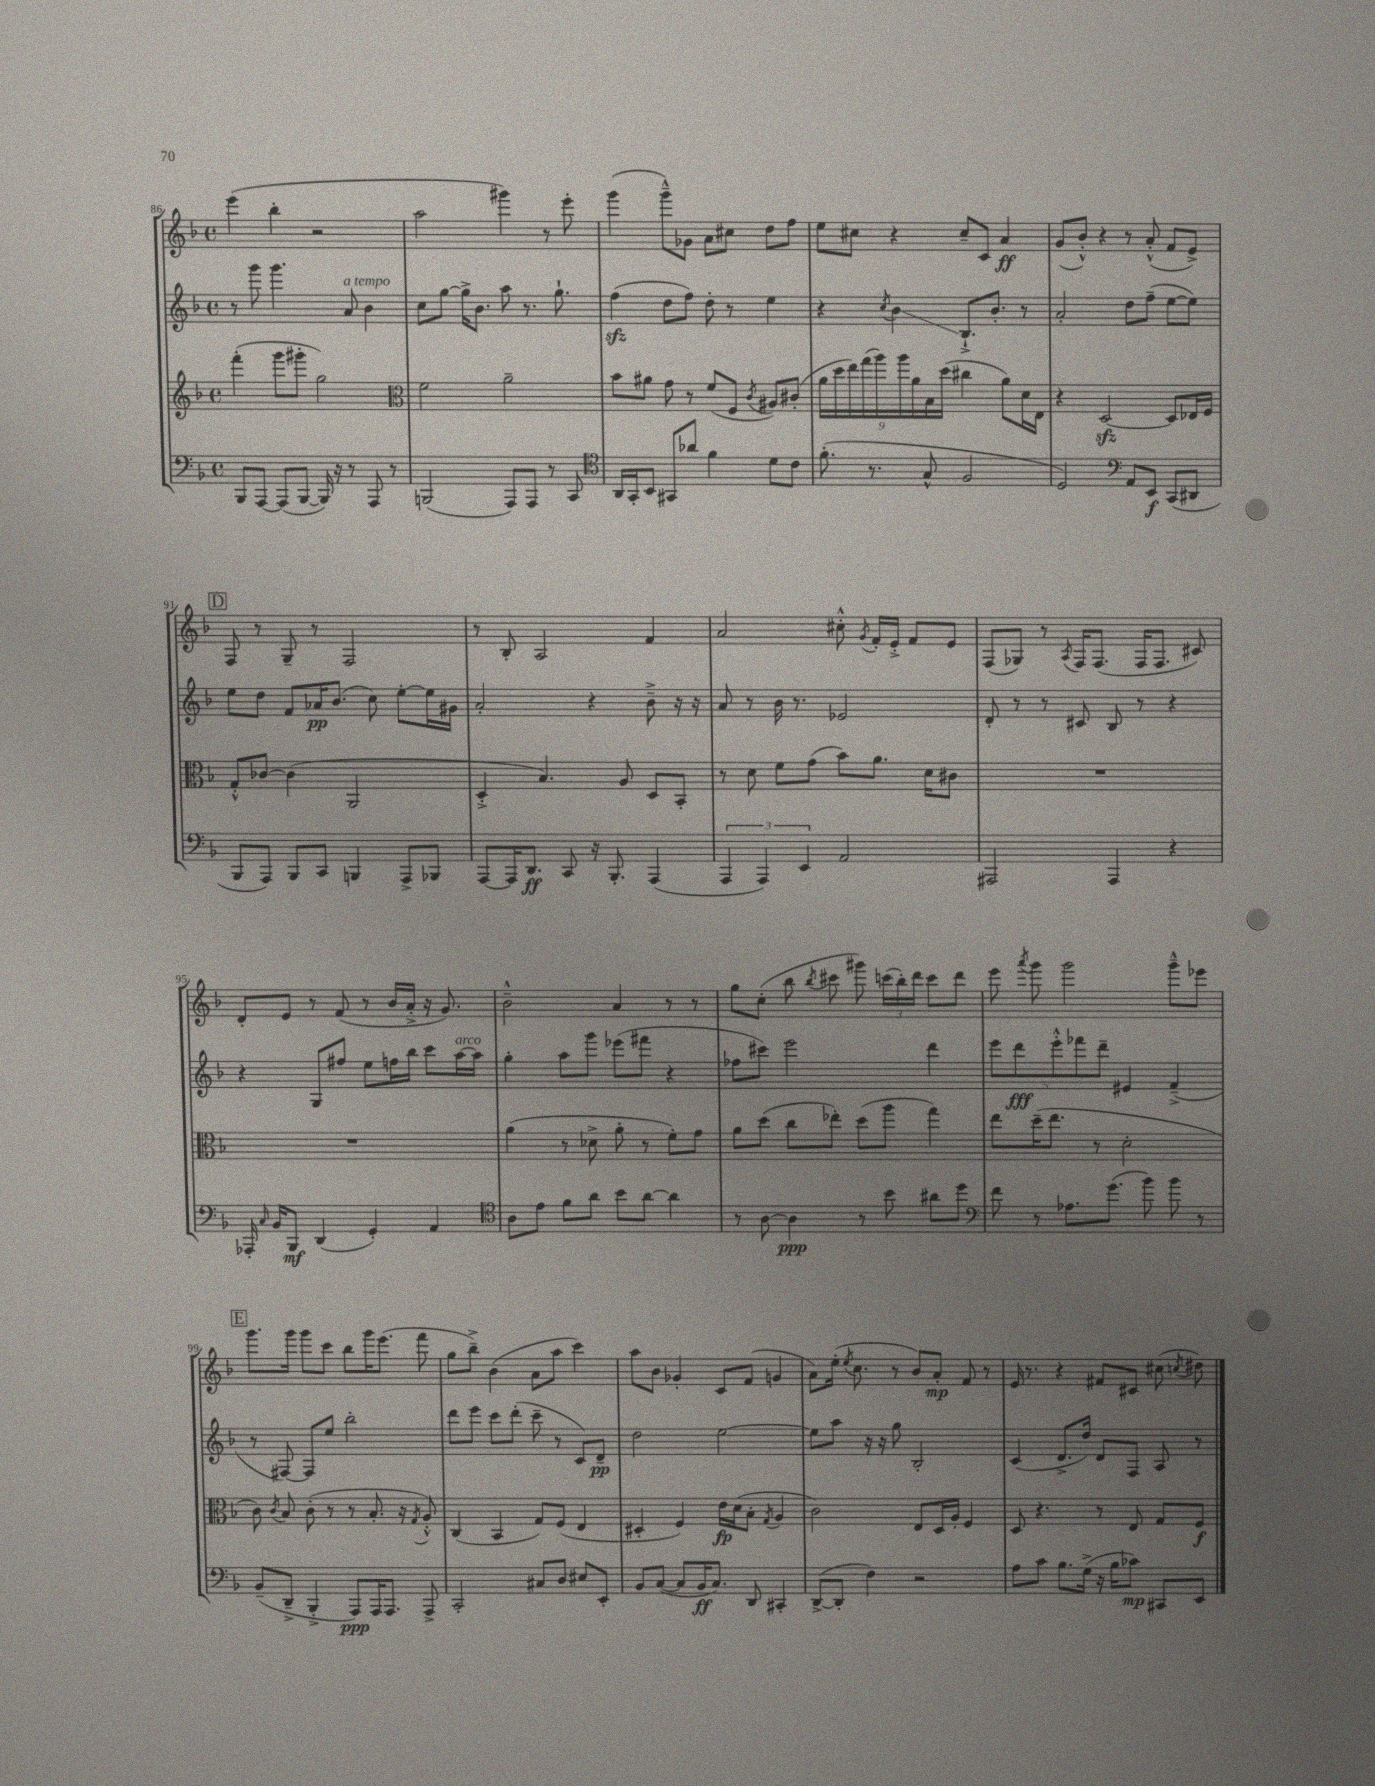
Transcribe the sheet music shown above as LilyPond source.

<<
\new StaffGroup <<
\new Staff = "s0" {
    \clef treble \key f \major \defaultTimeSignature \time 4/4
    \autoBeamOff e'''4( bes''4-. r2 |
    a''2 gis'''4) r8 e'''8-. |
    g'''4( g'''8[---^) ges'8] a'8[ cis''8] d''8[ f''8] |
    e''8[ cis''8] r4 cis''8[-- c'8] a'4\ff |
    g'8[( bes'8]-.-^) r4 r8 a'8-.-^( f'8[ e'8]->) |
    \mark \markup { \box "D" } f8 r8 g8-- r8 f2 |
    r8 bes8-. a2 f'4 |
    a'2 cis''8-.-^ \acciaccatura { g'8 } f'16[-. e'16]-.-> f'8[ e'8] |
    f8[( ges8]) r8 \acciaccatura { a8 } f16[ f8.]( f16[ f8.] cis'8) |
    d'8[-. e'8] r8 f'8( r8 bes'16[ a'16]-.-> r16 g'8.) |
    bes'2---^ a'4 r8 r8 |
    g''8[ c''8]-.( bes''8 \acciaccatura { bes''8 } cis'''8 gis'''8) \tuplet 3/2 { c'''16[( bes''16-.) d'''16] } c'''8[ d'''8] |
    e'''8 \acciaccatura { a'''8 } g'''8 g'''2 g'''8[---^ ees'''8] |
    \mark \markup { \box "E" } g'''8.[ g'''16] g'''8[ c'''8] bes''8[ g'''16 e'''8.]( f'''8 |
    g''8[ bes''8]--->) bes'4( a'8[ a''8] c'''4) |
    a''8[ bes'8] ges'4-. c'8[ f'8]( g'4 |
    a'8[) e''16]-.( \acciaccatura { e''8 } c''8. r8 bes'8[) a'8]-.\mp f'8 r8 |
    e'16 r8. r4 fis'8[ cis'8] cis''8( \acciaccatura { c''8 } dis''8) \bar "|." |
}
\new Staff = "s1" {
    \clef treble \key f \major \defaultTimeSignature \time 4/4
    \autoBeamOff r8 g'''8 g'''4. a'8^\markup { \italic "a tempo" } bes'4 |
    c''8[ g''8]~ g''16[-> bes'8.] a''8 r8. g''8.-! |
    f''4\sfz( d''8[ f''8]) d''8-. r8 e''4 |
    r4 \acciaccatura { c''8 } bes'4\glissando bes8.[-!-> bes'8.]-. r8 |
    a'2-. d''8[ f''8]--( e''8[~ e''8]) |
    \mark \markup { \box "D" } e''8[ d''8] f'8[ aes'16\pp bes'8.]( c''8) e''8[~-. e''16 gis'16] |
    a'2-. r4 bes'8---> r16 r16 |
    a'8 r8 bes'16 r8. ees'2 |
    d'8-. r8 r8 cis'8 bes8 r8 r4 |
    r4 g8[ fis''8] e''8[ f''16 bes''16] c'''8[ a''16~^\markup { \italic "arco" } a''16] |
    g''4-. a''8[ g'''8] ees'''8[( fis'''8] r4 |
    fes''8[ cis'''8]) e'''2 d'''4 |
    \tuplet 5/4 { e'''8[ d'''8\fff e'''8-.-^ fes'''8 d'''8]-- } eis'4 f'4--->( |
    \mark \markup { \box "E" } r8 fis8~) fis8[ e''8] bes''2-. |
    d'''8[ e'''8] c'''8[ d'''8]-.( c'''8-- r8 c'8[) d'8]--\pp |
    d''2 e''2~ |
    e''8[ a''8] r16 r16 g''8 bes2-. |
    c'4( d'8.[-> d''16]) d'8[ f8] a8 r8 \bar "|." |
}
\new Staff = "s2" {
    \clef treble \key f \major \defaultTimeSignature \time 4/4
    \autoBeamOff f'''4-.( g'''8[ gis'''8]-. g''2) |
    \clef alto f'2 a'2-- |
    bes'8[ ais'8] g'8 r8 f'8[( f8] \acciaccatura { c'8 } ais8[) cis'8]-.( |
    \tuplet 9/8 { a'16[ d''16 e''16) g''16( a''16) a''16 a'16 bes16 d''16]( } cis''4 a'8[) d'16 e16] |
    r4 d2~\sfz d8[ ees16 f16] |
    \mark \markup { \box "D" } g8[-.-^ ces'8]~ ces'4( a,2 |
    d4-.-> bes4.) a8 d8[ bes,8]-. |
    r8 d'8 f'8[ g'8]( bes'8[) a'8.] d'16[ cis'8] |
    R1 |
    R1 |
    a'4( r8 des'8-> a'8-. r8 f'8[-.) g'8] |
    a'8[ d''8]( c''8[ ees''8]-.) d''8[( a''8] g''4) |
    e''8[ d''16--( e''8.] r8 d'2-. |
    \mark \markup { \box "E" } c'8) \acciaccatura { c'8 } bes8 c'8-.( r8 r8 bes8.-. r16 \acciaccatura { g8 } a8-.-^) |
    c4( bes,4 g8[) f8]( e4 |
    dis4-. f4) e'16[\fp d'16( bes8]-. \acciaccatura { g8 } a4 |
    c'2) e8[ d16 a16]-. f4 |
    d8 r4. r8 e8 g8[ f8]\f \bar "|." |
}
\new Staff = "s3" {
    \clef bass \key f \major \defaultTimeSignature \time 4/4
    \autoBeamOff bes,,8[ a,,8]~ a,,8[( bes,,8]~ bes,,16) r16 r8 a,,8 r8 |
    b,,2( a,,8[) a,,8] r8 c,8 |
    \clef tenor a,16[ g,16-. bes,8] gis,8[ aes'8] f'4 d'8[ c'8] |
    f'8.-.( r8. g8-^ f2 |
    d2) \clef bass a,8[ e,8]\f c,8[( dis,8] |
    \mark \markup { \box "D" } bes,,8[ a,,8]) bes,,8[ c,8] b,,4 a,,8[-> bes,,8] |
    a,,8[~ a,,16 d,8.]\ff c,8 r16 bes,,8.-. a,,4( |
    \tuplet 3/2 { a,,4 a,,4) e,4 } a,2 |
    ais,,2 ais,,4 r4 |
    aes,,16-. \grace { c16 } bes,16[ bes,,8]\mf d,4( g,4-.) a,4 |
    \clef tenor a8[ e'8] f'8[ a'8] bes'8[ a'8]~ a'4 |
    r8 a8~ a4\ppp r8 bes'8 ais'8[ d''8] |
    \clef bass f'8 r8 aes8.[ g'8.]( bes'8) bes'8 r8 |
    \mark \markup { \box "E" } bes,8[--( d,8]---> bes,,4-.-> a,,8[\ppp) a,,16 a,,8.] a,,8-> |
    c,2-. cis8[ d8] eis8[ e,8]-. |
    bes,8[ c8]~( c8[ bes,16\ff c8.]) d,8 cis,4-. |
    d,8[~->( d,8]-. f4) r2 |
    a8[ c'8] bes8.[ g16]->( r16 bes16[ ces'8]\mp) cis,8[ e,8] \bar "|." |
}
>>
>>
\layout { \context { \Score currentBarNumber = #86 } }
